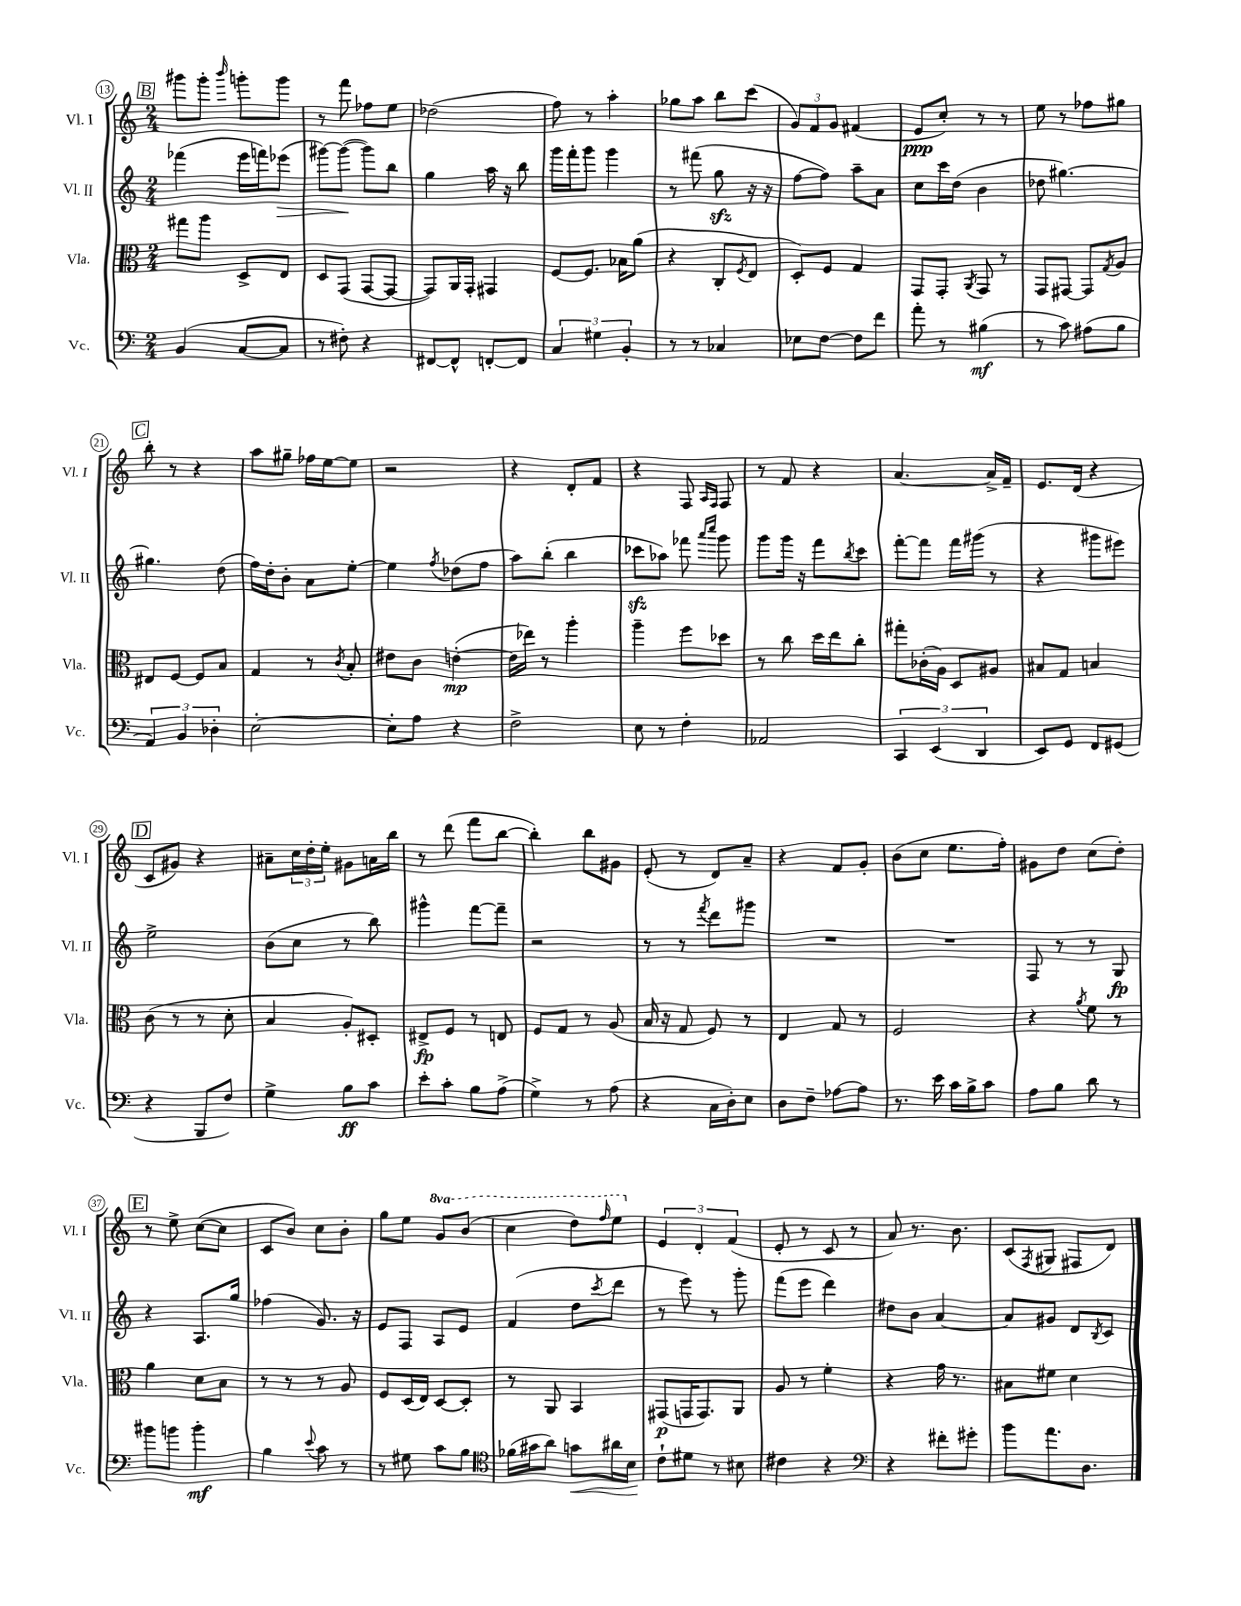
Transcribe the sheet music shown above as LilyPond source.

<<
\new StaffGroup <<
\new Staff = "s0" \with { instrumentName = "Vl. I" shortInstrumentName = "Vl. I" } {
    \clef treble \key c \major \numericTimeSignature \time 2/4 \set Staff.ottavationMarkups = #ottavation-simple-ordinals
    \mark \markup { \box "B" } gis'''8 gis'''8-. \grace { b'''16 } g'''8-. g'''8 |
    r8 f'''8 fes''8 e''8 |
    des''2( |
    f''8) r8 a''4-. |
    ges''8 a''8 b''8 c'''8( |
    \tuplet 3/2 { g'8) f'8 g'8 } fis'4( |
    e'8\ppp c''8-.) r8 r8 |
    e''8 r8 fes''8 gis''8 |
    \mark \markup { \box "C" } b''8-. r8 r4 |
    a''8 gis''8-- fes''16 e''16~ e''8 |
    r2 |
    r4 d'8-. f'8 |
    r4 f8 \grace { a16 f16 } f8 |
    r8 f'8 r4 |
    a'4.~ a'16-> f'16-- |
    e'8. d'16( r4 |
    \mark \markup { \box "D" } c'8 gis'8) r4 |
    ais'8-- \tuplet 3/2 { c''16 d''16-. e''16-. } gis'8 a'16 b''16 |
    r8 d'''8( f'''8 b''8~ |
    b''4-.) b''8 gis'8 |
    e'8-.( r8 d'8) a'8-- |
    r4 f'8 g'8-. |
    b'8( c''8 e''8. f''16-.) |
    gis'8 d''8 c''8( d''8-.) |
    \mark \markup { \box "E" } r8 e''8-> c''8~( c''8 |
    c'8 b'8) c''8 b'8-. |
    g''8 e''8 \ottava #1 g''8 b''8( |
    c'''4 d'''8) \grace { f'''16 } e'''8 \ottava #0 |
    \tuplet 3/2 { e'4 d'4-. f'4( } |
    e'8-. r8 c'8 r8 |
    a'8) r8. b'8. |
    c'8( \acciaccatura { f8 } gis8 fis8 d'8) \bar "|." |
}
\new Staff = "s1" \with { instrumentName = "Vl. II" shortInstrumentName = "Vl. II" } {
    \clef treble \key c \major \numericTimeSignature \time 2/4
    \mark \markup { \box "B" } fes'''4( e'''16 f'''16) ees'''8\>( |
    gis'''8~) gis'''8~\!( gis'''8) b''8 |
    g''4 a''16 r16 b''8 |
    g'''16 f'''16-. g'''8 g'''4 |
    r8 fis'''8( g''8\sfz r16 r16 |
    f''8~ f''8) a''8-- a'8 |
    c''8 c'''16 d''16( b'4 |
    des''8 gis''4.~) |
    \mark \markup { \box "C" } gis''4. d''8( |
    f''16) d''16-. b'8-. a'8 e''8~-. |
    e''4 \acciaccatura { f''8 } des''8( f''8 |
    a''8) b''8-.( b''4 |
    ces'''8\sfz aes''8) fes'''8 \grace { a'''16 c''''16 } g'''8 |
    g'''8 g'''16 r16 f'''8 \acciaccatura { b''8 } c'''8 |
    f'''8~-. f'''8 f'''16 gis'''16( r8 |
    r4 gis'''8 eis'''8) |
    \mark \markup { \box "D" } e''2-> |
    b'8( c''8 r8 b''8) |
    gis'''4-^ f'''8~ f'''8-- |
    r2 |
    r8 r8 \acciaccatura { f'''8 } d'''8 gis'''8 |
    R2 |
    R2 |
    f8 r8 r8 g8\fp |
    \mark \markup { \box "E" } r4 a8. g''16 |
    fes''4( g'8.) r16 |
    e'8 f8 a8 e'8 |
    f'4( d''8 \acciaccatura { c'''8 } d'''8 |
    r8 e'''8) r8 g'''8-. |
    f'''8( e'''8 d'''4) |
    dis''8 b'8 a'4~ |
    a'8 gis'8 d'8 \acciaccatura { b8 } c'8 \bar "|." |
}
\new Staff = "s2" \with { instrumentName = "Vla." shortInstrumentName = "Vla." } {
    \clef alto \key c \major \numericTimeSignature \time 2/4
    \mark \markup { \box "B" } gis''8 a''8 d8-> e8 |
    d8 g,8( g,8~ g,8~ |
    g,8) a,16 g,16-. gis,4 |
    f8~ f8. bes16 a'8( |
    r4 c8-. \acciaccatura { f8 } e8 |
    d8-.) f8 g4 |
    g,8 g,8-. \acciaccatura { a,8 } g,8 r8 |
    g,8 gis,8~ gis,8 \acciaccatura { g8 } a8 |
    \mark \markup { \box "C" } eis8 f8~ f8 b8 |
    g4 r8 \acciaccatura { c'8 } b8-. |
    eis'8 c'8 e'4~-.\mp( |
    e'16 ees''16) r8 a''4-. |
    a''4-- f''8 des''8 |
    r8 c''8 d''16 e''16 c''8-. |
    gis''8-. ces'16-.( a16) d8 ais8 |
    bis8 g8 b4 |
    \mark \markup { \box "D" } c'8( r8 r8 d'8-. |
    b4 a8-.) dis8-. |
    eis8->\fp f8 r8 e8 |
    f8 g8 r8 a8( |
    b16 r16 g8 f8) r8 |
    e4 g8 r8 |
    f2 |
    r4 \acciaccatura { a'8 } f'8 r8 |
    \mark \markup { \box "E" } a'4 d'8 b8 |
    r8 r8 r8 a8 |
    f8 d16( e16) d8~ d8-. |
    r8 a,8 b,4 |
    gis,8\p( g,16 g,8.) a,8 |
    a8 r8 f'4-. |
    r4 g'16 r8. |
    bis8 fis'8 d'4 \bar "|." |
}
\new Staff = "s3" \with { instrumentName = "Vc." shortInstrumentName = "Vc." } {
    \clef bass \key c \major \numericTimeSignature \time 2/4
    \mark \markup { \box "B" } b,4( c8~ c8 |
    r8 fis8-.) r4 |
    fis,8~ fis,8-^ f,8~-. f,8 |
    \tuplet 3/2 { c4 gis4 b,4-. } |
    r8 r8 ces4 |
    ees8 f8~ f8 f'8 |
    a'8-. r8 bis4\mf( |
    r8 c'8) ais8( b8 |
    \mark \markup { \box "C" } \tuplet 3/2 { a,4) b,4 des4-. } |
    e2~-. |
    e8-. a8 r4 |
    f2-> |
    e8 r8 f4-. |
    aes,2 |
    \tuplet 3/2 { c,4 e,4( d,4 } |
    e,8) g,8 f,8 gis,8( |
    \mark \markup { \box "D" } r4 b,,8 f8) |
    g4-> b8\ff c'8 |
    e'8-. c'8-. b8 a8->( |
    g4->) r8 a8( |
    r4 c16 d16-.) e8 |
    d8 f8-- aes8~ aes8 |
    r8. e'16 c'16 b16-> c'8 |
    a8 b8 d'8 r8 |
    \mark \markup { \box "E" } bis'8 b'8 b'4-.\mf |
    b4 \appoggiatura { e'8 } c'8 r8 |
    r8 gis8 c'8 b8 |
    \clef tenor fes'16( gis'16 a'8) g'8\< ais'16 b16 |
    c'8-!\! dis'8 r8 bis8 |
    cis'4 r4 |
    \clef bass r4 fis'8-. gis'8-. |
    b'8 a'8. d8. \bar "|." |
}
>>
>>
\layout { \context { \Score currentBarNumber = #13 \override BarNumber.stencil = #(make-stencil-circler 0.1 0.3 ly:text-interface::print) } }
